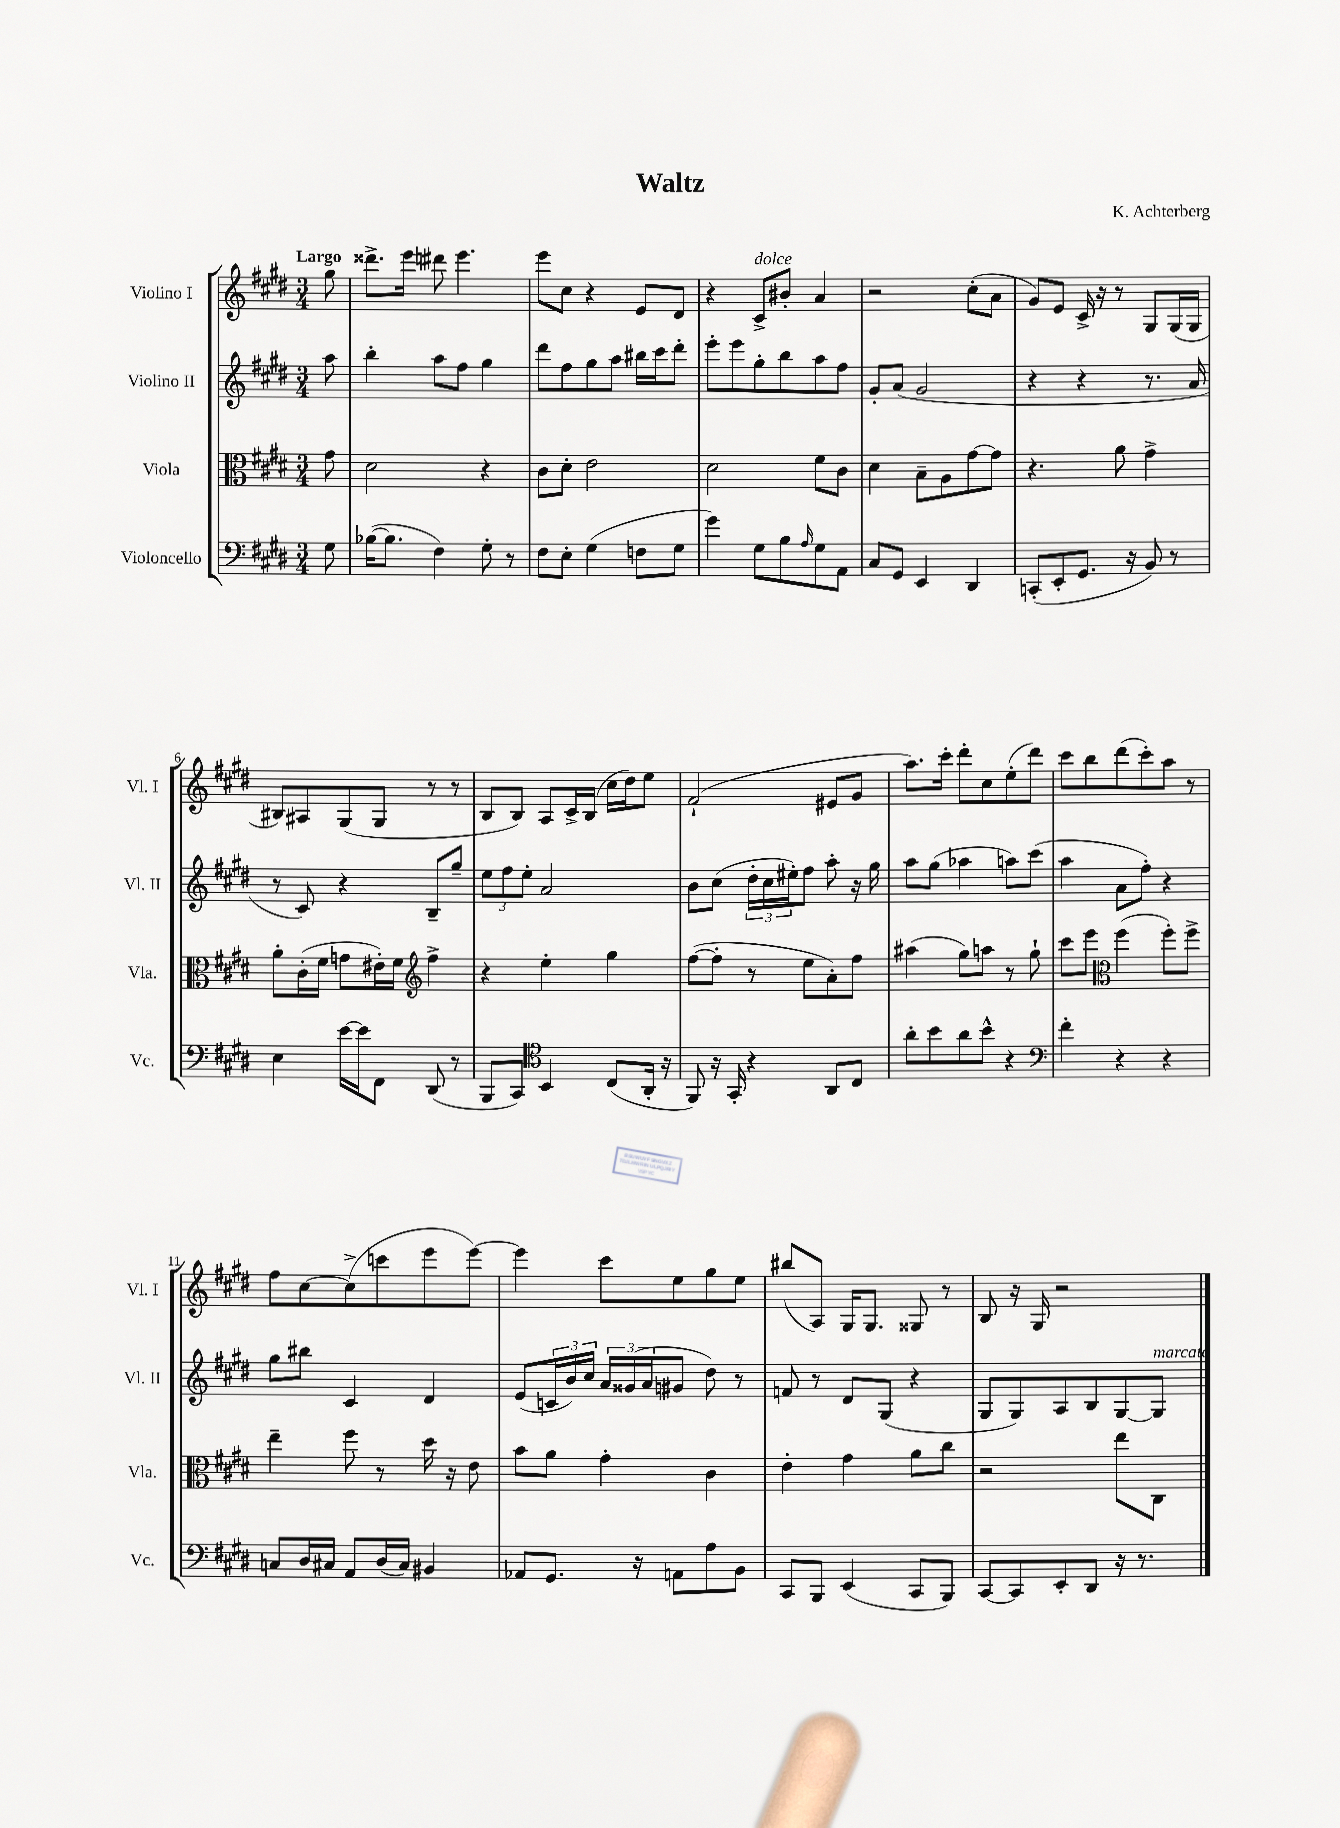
\header { title = "Waltz" composer = "K. Achterberg" }
<<
\new StaffGroup <<
\new Staff = "s0" \with { instrumentName = "Violino I" shortInstrumentName = "Vl. I" } {
    \clef treble \key e \major \numericTimeSignature \time 3/4 \partial 8 \tempo "Largo"
    gis''8 |
    disis'''8.-> e'''16 dis'''8 e'''4. |
    e'''8 cis''8 r4 e'8 dis'8 |
    r4 cis'8->^\markup { \italic "dolce" } bis'8-. a'4 |
    r2 cis''8-.( a'8 |
    gis'8) e'8 cis'16-> r16 r8 gis8 gis16( gis16 |
    bis8) ais8 gis8( gis8 r8 r8 |
    b8 b8) a8 cis'16-> b16( cis''16 dis''16) e''8 |
    fis'2-!( eis'8 gis'8 |
    a''8.) cis'''16-. dis'''8-. cis''8 e''8-.( dis'''8) |
    cis'''8 b''8 dis'''8( cis'''8-.) a''8 r8 |
    fis''8 cis''8~ cis''8->( c'''8 e'''8 e'''8~) |
    e'''4 cis'''8 e''8 gis''8 e''8 |
    bis''8( a8) gis16 gis8. gisis8 r8 |
    b8 r16 gis16 r2 \bar "|." |
}
\new Staff = "s1" \with { instrumentName = "Violino II" shortInstrumentName = "Vl. II" } {
    \clef treble \key e \major \numericTimeSignature \time 3/4 \partial 8
    a''8 |
    b''4-. a''8 fis''8 gis''4 |
    dis'''8 fis''8 gis''8 a''8 bis''16 cis'''16 dis'''8-. |
    e'''8-. e'''8 gis''8-. b''8 a''8 fis''8 |
    gis'8-. a'8( gis'2 |
    r4 r4 r8. a'16 |
    r8 cis'8) r4 b8-- gis''8-- |
    \tuplet 3/2 { e''8 fis''8 e''8-. } a'2 |
    b'8 cis''8( \tuplet 3/2 { dis''16-. cis''16 eis''16-.) } fis''8 a''8-. r16 gis''16 |
    a''8 gis''8( aes''4 a''8) cis'''8( |
    a''4 a'8 fis''8-.) r4 |
    gis''8 bis''8 cis'4 dis'4 |
    e'8( \tuplet 3/2 { c'16 b'16) cis''16 } \tuplet 3/2 { a'16 gisis'16( a'16 } gis'8 dis''8) r8 |
    f'8 r8 dis'8 gis8( r4 |
    gis8 gis8) a8 b8 gis8~ gis8^\markup { \italic "marcato" } \bar "|." |
}
\new Staff = "s2" \with { instrumentName = "Viola" shortInstrumentName = "Vla." } {
    \clef alto \key e \major \numericTimeSignature \time 3/4 \partial 8
    gis'8 |
    dis'2 r4 |
    cis'8 dis'8-. e'2 |
    dis'2 fis'8 cis'8 |
    dis'4 b8-- a8 gis'8~ gis'8 |
    r4. a'8 gis'4-> |
    a'8-. cis'16-.( fis'16 g'8 eis'16-.) fis'16 \clef treble fis''4-> |
    r4 e''4-. gis''4 |
    fis''8~( fis''8-. r8 e''8 a'8-.) fis''8 |
    ais''4( gis''8) a''8 r8 gis''8-! |
    cis'''8 e'''8 \clef alto fis''4( fis''8-.) fis''8-> |
    e''4-- fis''8 r8 dis''16 r16 e'8 |
    b'8 a'8 gis'4-. cis'4 |
    e'4-. gis'4 a'8 cis''8 |
    r2 e''8 cis8 \bar "|." |
}
\new Staff = "s3" \with { instrumentName = "Violoncello" shortInstrumentName = "Vc." } {
    \clef bass \key e \major \numericTimeSignature \time 3/4 \partial 8
    gis8 |
    bes16~( bes8. fis4) gis8-. r8 |
    fis8 e8-. gis4( f8 gis8 |
    gis'4) gis8 b8 \grace { a16 } gis8 a,8 |
    cis8 gis,8 e,4 dis,4 |
    c,8-.( e,8-. gis,8. r16 b,8) r8 |
    e4 e'16~ e'16 fis,8 dis,8( r8 |
    b,,8 cis,8) \clef tenor b,4 cis8( a,16-. r16 |
    fis,8) r16 gis,16-. r4 a,8 cis8 |
    a'8-. b'8 a'8 b'8-^ r4 |
    \clef bass fis'4-. r4 r4 |
    c8 dis16 cis16 a,8 dis16( cis16) bis,4 |
    aes,8 gis,8. r16 a,8 a8 b,8 |
    cis,8 b,,8 e,4( cis,8 b,,8) |
    cis,8~ cis,8 e,8-. dis,8 r16 r8. \bar "|." |
}
>>
>>
